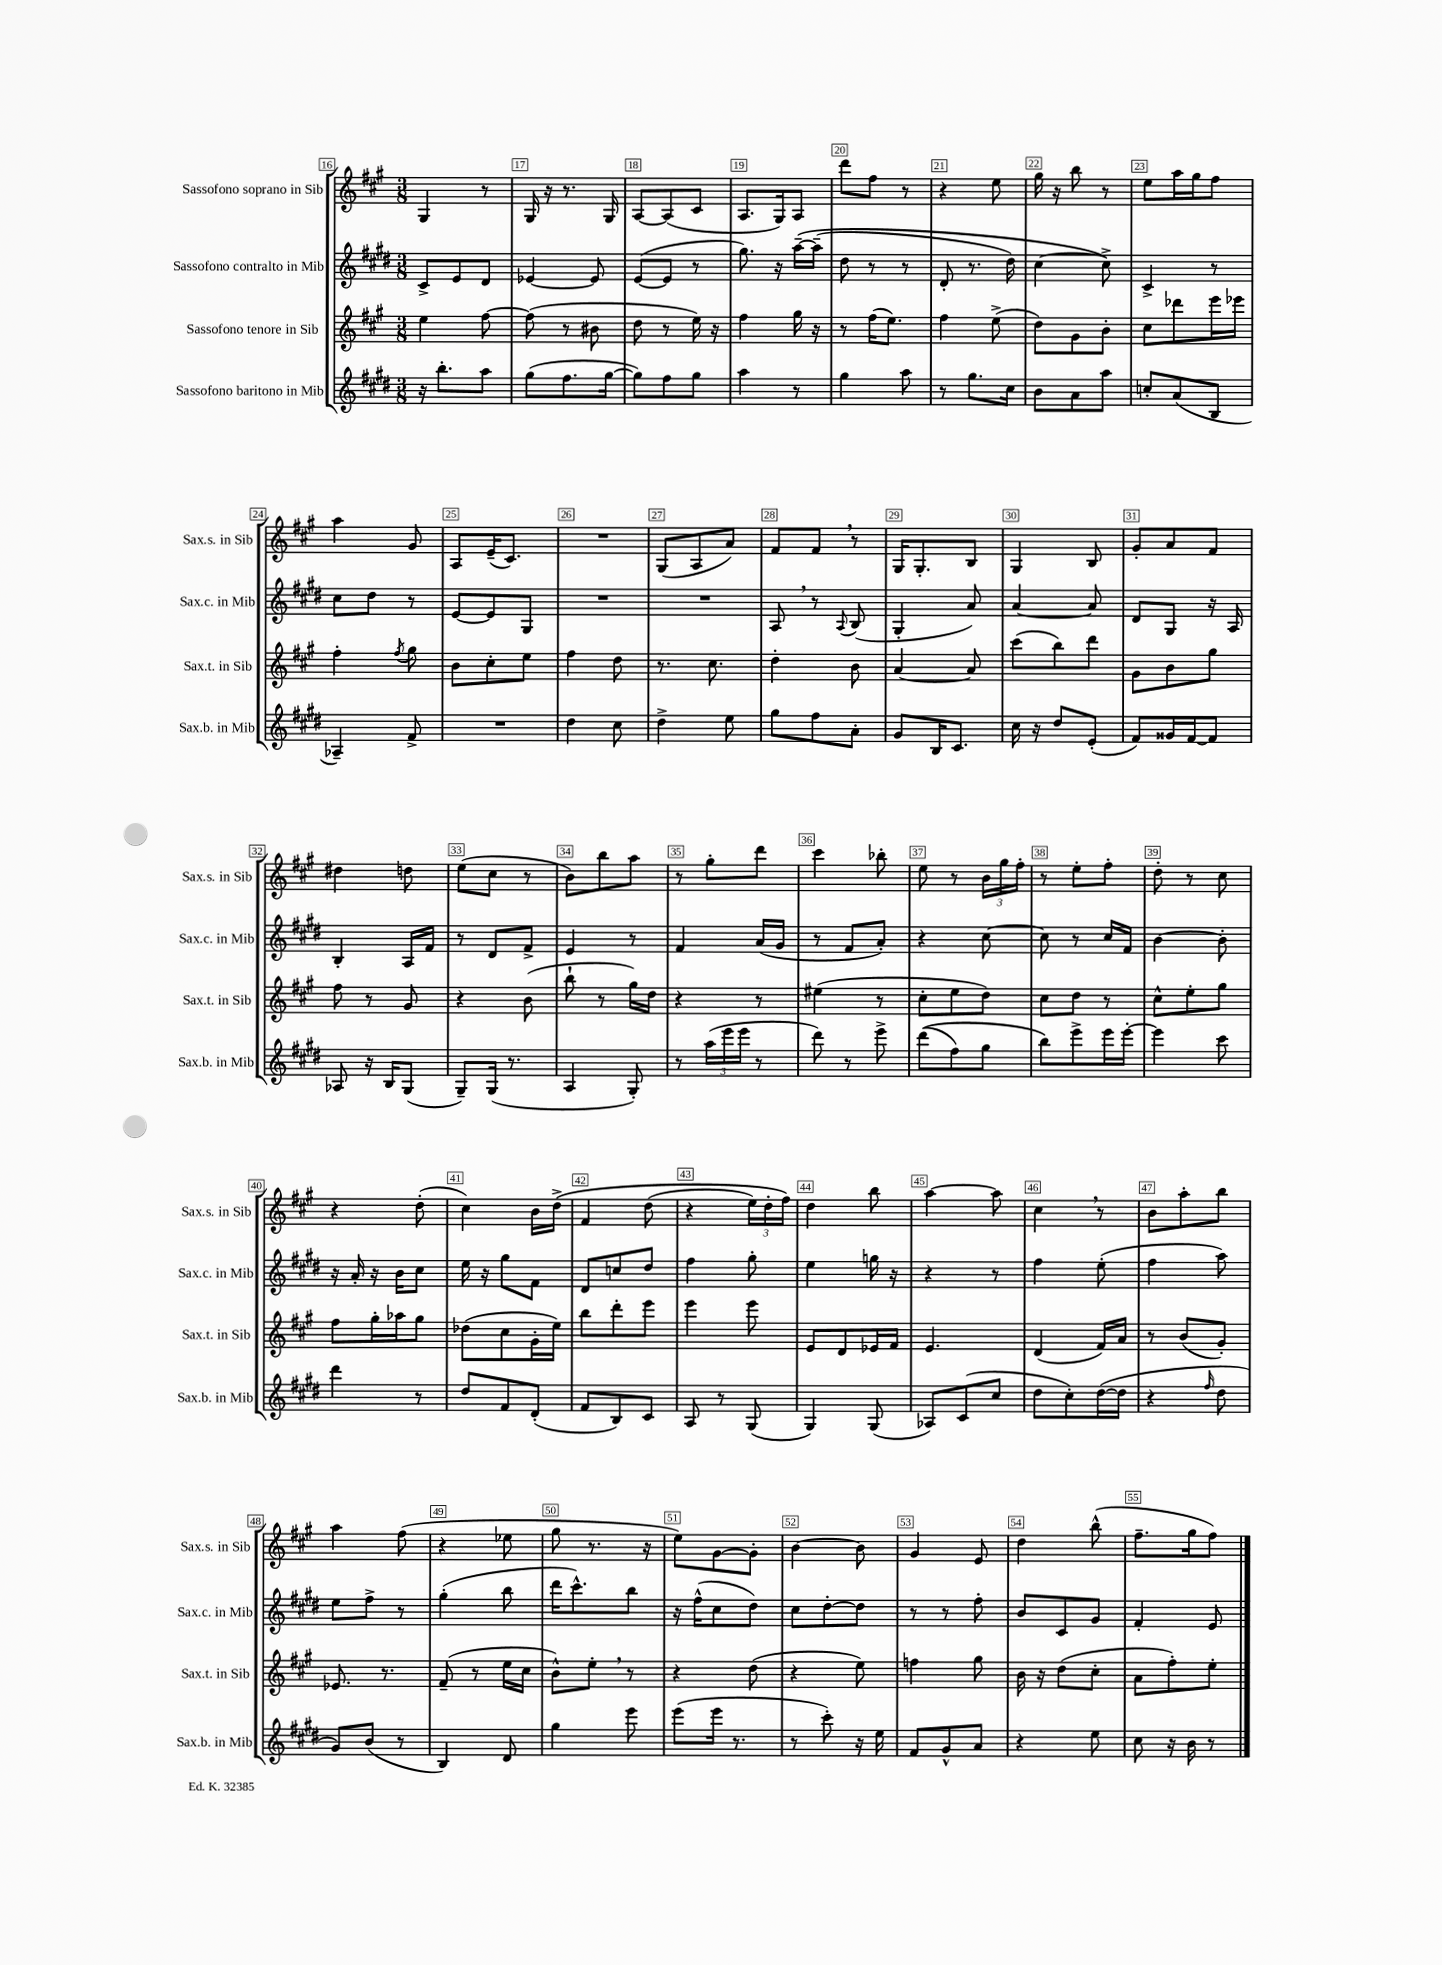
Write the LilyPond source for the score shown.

<<
\new StaffGroup <<
\new Staff = "s0" \with { instrumentName = "Sassofono soprano in Sib" shortInstrumentName = "Sax.s. in Sib" } {
    \clef treble \key a \major \numericTimeSignature \time 3/8
    \autoBeamOff gis4 r8 |
    gis16 r16 r8. gis16 |
    a8[~ a8( cis'8] |
    a8.[ gis16) a8] |
    d'''8[ fis''8] r8 |
    r4 e''8 |
    gis''16 r16 b''8 r8 |
    e''8[ a''16 gis''16 fis''8] |
    a''4 gis'8 |
    a8[ e'16--( cis'8.]) |
    R4. |
    gis8[( a8 a'8]) |
    fis'8[ fis'8] \breathe r8 |
    gis16[ gis8.-. b8] |
    gis4 b8 |
    gis'8[-. a'8 fis'8] |
    dis''4 d''8 |
    e''8[( cis''8] r8 |
    b'8[) b''8 a''8] |
    r8 gis''8[-. d'''8] |
    cis'''4 bes''8-. |
    e''8 r8 \tuplet 3/2 { b'16[ gis''16 fis''16]-. } |
    r8 e''8[-. fis''8]-. |
    d''8-. r8 cis''8 |
    r4 d''8-.( |
    cis''4) b'16[ d''16]->\( |
    fis'4 d''8( |
    r4 \tuplet 3/2 { e''16[) d''16-. fis''16]\) } |
    d''4 b''8 |
    a''4~ a''8 |
    cis''4 \breathe r8 |
    b'8[ a''8-. b''8] |
    a''4 fis''8( |
    r4 ees''8 |
    gis''8 r8. r16 |
    e''8[) gis'8~ gis'8]-. |
    b'4~ b'8 |
    gis'4 e'8 |
    d''4 b''8-^( |
    fis''8.[-- gis''16 fis''8]) \bar "|." |
}
\new Staff = "s1" \with { instrumentName = "Sassofono contralto in Mib" shortInstrumentName = "Sax.c. in Mib" } {
    \clef treble \key e \major \numericTimeSignature \time 3/8
    \autoBeamOff cis'8[-> e'8 dis'8] |
    ees'4~ ees'8 |
    e'8[~( e'8] r8 |
    gis''8.) r16 a''16[~--\( a''16]--( |
    dis''8 r8 r8 |
    dis'8-. r8. dis''16) |
    cis''4~ cis''8->\) |
    cis'4-> r8 |
    cis''8[ dis''8] r8 |
    e'8[~ e'8 gis8] |
    R4. |
    R4. |
    a8 \breathe r8 \appoggiatura { a8 } b8( |
    gis4-. a'8) |
    a'4~ a'8 |
    dis'8[ gis8] r16 a16 |
    b4-. a16[ fis'16] |
    r8 dis'8[ fis'8]-> |
    e'4 r8 |
    fis'4 a'16[( gis'16] |
    r8 fis'8[ a'8]-.) |
    r4 cis''8~ |
    cis''8 r8 cis''16[ fis'16] |
    b'4~ b'8-. |
    r16 a'16-. r16 b'16[ cis''8] |
    e''16 r16 gis''8[ fis'8] |
    dis'8[ c''8 dis''8] |
    fis''4 gis''8-. |
    e''4 g''16 r16 |
    r4 r8 |
    fis''4 e''8-.( |
    fis''4 a''8) |
    e''8[ fis''8]-> r8 |
    gis''4-.( b''8 |
    dis'''16[ cis'''8.-^) b''8] |
    r16 fis''16[-^( cis''8 dis''8]) |
    cis''8[ dis''8~-. dis''8] |
    r8 r8 fis''8-. |
    b'8[ cis'8 gis'8] |
    fis'4-. e'8 \bar "|." |
}
\new Staff = "s2" \with { instrumentName = "Sassofono tenore in Sib" shortInstrumentName = "Sax.t. in Sib" } {
    \clef treble \key a \major \numericTimeSignature \time 3/8
    \autoBeamOff e''4 fis''8~ |
    fis''8( r8 bis'8 |
    d''8 r8 e''16) r16 |
    fis''4 gis''16 r16 |
    r8 fis''16[( e''8.]) |
    fis''4 e''8->( |
    d''8[) gis'8 b'8]-. |
    cis''8[ des'''8 e'''16 ees'''16] |
    fis''4-. \acciaccatura { fis''8 } gis''8 |
    b'8[ cis''8-. e''8] |
    fis''4 d''8 |
    r8. cis''8. |
    d''4-. b'8 |
    a'4~ a'8 |
    cis'''8[( b''8) d'''8] |
    gis'8[ b'8 gis''8] |
    fis''8 r8 gis'8 |
    r4 b'8( |
    b''8-! r8 gis''16[) d''16] |
    r4 r8 |
    eis''4( r8 |
    cis''8[-. e''8 d''8]) |
    cis''8[ d''8] r8 |
    cis''8[-^ e''8-. gis''8] |
    fis''8[ gis''16-. aes''16 gis''8] |
    des''8[( cis''8 gis'16-. e''16]) |
    b''8[ d'''8-. e'''8] |
    e'''4 e'''8 |
    e'8[ d'8 ees'16 fis'16] |
    e'4. |
    d'4( fis'16[) a'16] |
    r8 b'8[( gis'8]-.) |
    ees'8. r8. |
    fis'8--( r8 e''16[ cis''16] |
    b'8[-^) e''8]-. \breathe r8 |
    r4 d''8( |
    r4 e''8) |
    f''4 gis''8 |
    b'16 r16 d''8[( cis''8]-. |
    a'8[ fis''8-.) e''8]-. \bar "|." |
}
\new Staff = "s3" \with { instrumentName = "Sassofono baritono in Mib" shortInstrumentName = "Sax.b. in Mib" } {
    \clef treble \key e \major \numericTimeSignature \time 3/8
    \autoBeamOff r16 b''8.[-. a''8] |
    gis''8[( fis''8. gis''16]~ |
    gis''8[) fis''8 gis''8] |
    a''4 r8 |
    gis''4 a''8 |
    r8 gis''8.[ cis''16] |
    b'8[ a'8 a''8] |
    c''8[-. a'8( b8] |
    aes4--) fis'8-> |
    R4. |
    dis''4 cis''8 |
    dis''4-> e''8 |
    gis''8[ fis''8 a'8]-. |
    gis'8[ b16 cis'8.] |
    cis''16 r16 dis''8[ e'8]-.( |
    fis'8[) gisis'16 fis'16~ fis'8] |
    aes8 r16 b16[ gis8]( |
    gis8[--) gis16]( r8. |
    a4 gis8-.) |
    r8 \tuplet 3/2 { a''16[( e'''16 e'''16] } r8 |
    dis'''8) r8 e'''8-> |
    dis'''8[(\( fis''8) gis''8] |
    b''8[\) e'''8-> e'''16 e'''16]~-. |
    e'''4 cis'''8 |
    dis'''4 r8 |
    dis''8[ fis'8 dis'8]-.( |
    fis'8[ b8) cis'8] |
    a8 r8 gis8( |
    gis4) gis8( |
    aes8[) cis'8( cis''8] |
    dis''8[ cis''8-.) dis''16~( dis''16] |
    r4 \grace { fis''16 } dis''8 |
    gis'8[) b'8]( r8 |
    b4) dis'8 |
    gis''4 e'''8 |
    e'''8[( e'''16] r8. |
    r8 cis'''8-.) r16 e''16 |
    fis'8[ gis'8-^ a'8] |
    r4 e''8 |
    cis''8 r16 b'16 r8 \bar "|." |
}
>>
>>
\layout { \context { \Score currentBarNumber = #16 \override BarNumber.break-visibility = ##(#f #t #t) barNumberVisibility = #all-bar-numbers-visible \override BarNumber.stencil = #(make-stencil-boxer 0.1 0.3 ly:text-interface::print) } }
